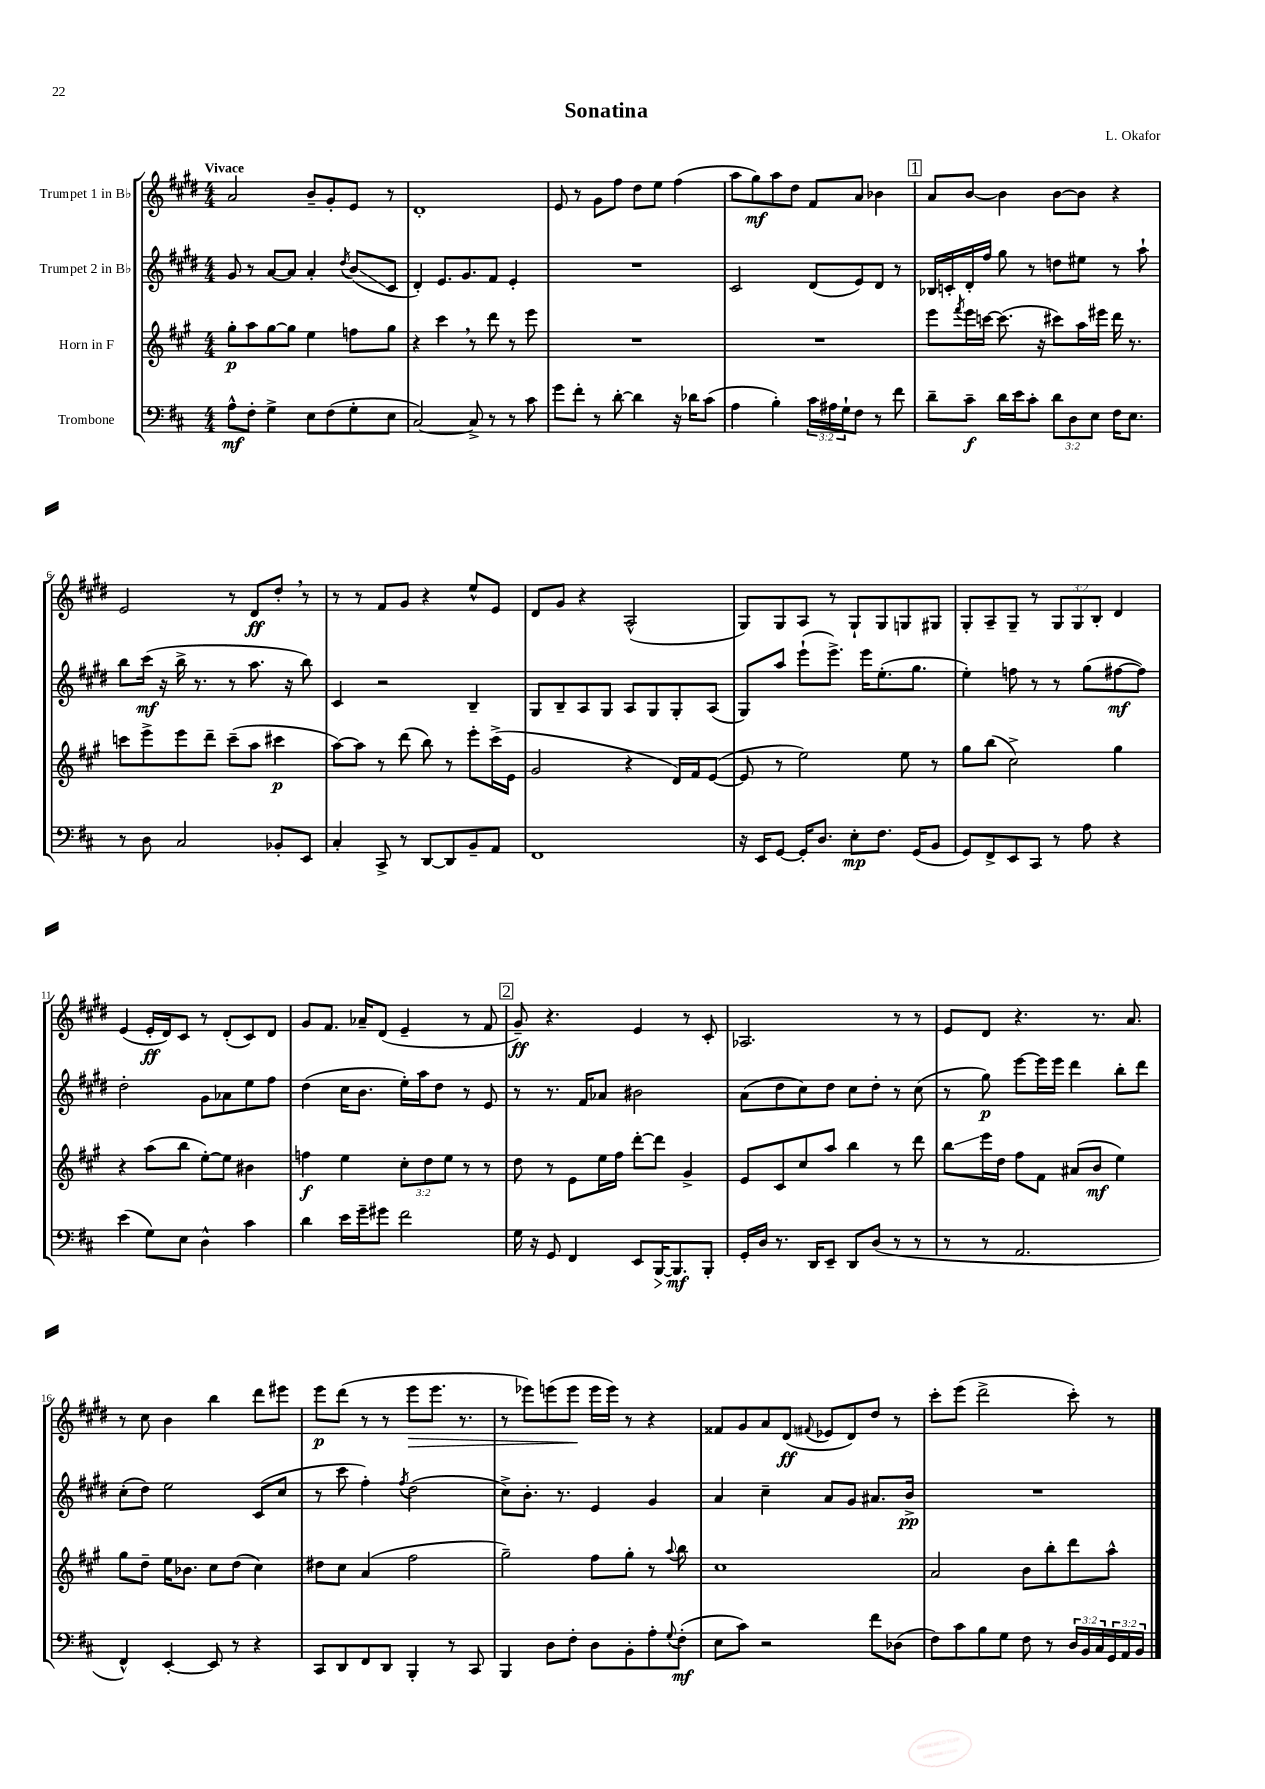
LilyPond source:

\header { title = "Sonatina" composer = "L. Okafor" }
<<
\new StaffGroup <<
\new Staff = "s0" \with { instrumentName = "Trumpet 1 in Bb" } {
    \clef treble \key e \major \numericTimeSignature \time 4/4 \override Staff.TupletNumber.text = #tuplet-number::calc-fraction-text \tempo "Vivace"
    a'2 b'8-- gis'8-. e'8 r8 |
    dis'1-. |
    e'8 r8 gis'8 fis''8 dis''8 e''8 fis''4( |
    a''8 gis''8\mf) a''8 dis''8 fis'8 a'8 bes'4 |
    \mark \markup { \box "1" } a'8 b'8~ b'4 b'8~ b'8 r4 |
    e'2 r8 dis'8\ff dis''8-. \breathe r8 |
    r8 r8 fis'8 gis'8 r4 e''8-^ e'8 |
    dis'8 gis'8 r4 a2-^( |
    gis8) gis8 a8 r8 gis8-! gis8 g8 gis8 |
    gis8-. a8-- gis8-- r8 \tuplet 3/2 { gis8 gis8 b8-. } dis'4 |
    e'4( e'16-.\ff dis'16) cis'8 r8 dis'8-.( cis'8) dis'8 |
    gis'8 fis'8. aes'16-- dis'8( e'4-- r8 fis'8 |
    \mark \markup { \box "2" } gis'8--\ff) r4. e'4 r8 cis'8-. |
    aes2. r8 r8 |
    e'8 dis'8 r4. r8. a'8. |
    r8 cis''8 b'4 b''4 dis'''8 eis'''8 |
    e'''8\p dis'''8( r8 r8 e'''8\> e'''8. r8. |
    r8 ees'''8) e'''8( e'''8\! e'''16 e'''16) r8 r4 |
    fisis'8 gis'8 a'8 dis'8\ff( \appoggiatura { fis'8 } ees'8 dis'8) dis''8 r8 |
    cis'''8-. e'''8( dis'''2-> cis'''8-.) r8 \bar "|." |
}
\new Staff = "s1" \with { instrumentName = "Trumpet 2 in Bb" } {
    \clef treble \key e \major \numericTimeSignature \time 4/4
    gis'8 r8 a'8~ a'8 a'4-. \acciaccatura { dis''8 } b'8\glissando( cis'8 |
    dis'4-.) e'8. gis'8. fis'8 e'4-. |
    R1 |
    cis'2 dis'8( e'8) dis'8 r8 |
    \mark \markup { \box "1" } bes16 c'16-. dis'16-. fis''16 gis''8 r8 d''8 eis''8 r8 a''8-! |
    b''8 cis'''16\mf( r16 b''16-> r8. r8 a''8. r16 b''8) |
    cis'4 r2 b4-- |
    gis8 b8-- a8 gis8 a8 gis8 gis8-. a8( |
    gis8) a''8 e'''8-!( e'''8.->) e'''16 e''8.-.( gis''8. |
    e''4-.) f''8 r8 r8 gis''8( fis''8~\mf fis''8) |
    dis''2-. gis'8 aes'8 e''8 fis''8 |
    dis''4( cis''16 b'8. e''16-.) a''16 dis''8 r8 e'8 |
    \mark \markup { \box "2" } r8 r8. fis'16 aes'8 bis'2 |
    a'8( dis''8 cis''8) dis''8 cis''8 dis''8-. r8 cis''8( |
    r8 gis''8\p) e'''8~ e'''16 e'''16 dis'''4 b''8-. dis'''8 |
    cis''8-.( dis''8) e''2 cis'8( cis''8 |
    r8 cis'''8 fis''4-.) \acciaccatura { fis''8 } dis''2( |
    cis''8->) b'8.-. r8. e'4 gis'4 |
    a'4 cis''4-- a'8 gis'8 ais'8. b'16->\pp |
    R1 \bar "|." |
}
\new Staff = "s2" \with { instrumentName = "Horn in F" } {
    \clef treble \key a \major \numericTimeSignature \time 4/4 \override Staff.TupletNumber.text = #tuplet-number::calc-fraction-text
    gis''8-.\p a''8 gis''8~ gis''8 e''4 f''8 gis''8 |
    r4 cis'''4 \breathe r8 d'''8 r8 e'''8 |
    R1 |
    R1 |
    \mark \markup { \box "1" } e'''8 \acciaccatura { fis'''8 } e'''16 c'''16~ c'''8.( r16 cis'''8) a''16 eis'''16 d'''16 r8. |
    c'''8 e'''8-> e'''8 d'''8-- c'''8--( a''8 cis'''4\p |
    a''8~) a''8 r8 d'''8( b''8) r8 e'''8-. cis'''16->( e'16 |
    gis'2 r4 d'16) fis'16 e'8~( |
    e'8 r8 e''2) e''8 r8 |
    gis''8 b''8( cis''2->) gis''4 |
    r4 a''8( b''8 e''8~-.) e''8 bis'4 |
    f''4\f e''4 \tuplet 3/2 { cis''8-. d''8 e''8 } r8 r8 |
    \mark \markup { \box "2" } d''8 r8 e'8 e''16 fis''16 d'''8~-. d'''8 gis'4-> |
    e'8 cis'8 cis''8 a''8 b''4 r8 d'''8 |
    b''8\glissando e'''16 d''16 fis''8 fis'8 ais'8( b'8\mf e''4) |
    gis''8 d''8-- e''16 bes'8. cis''8 d''8( cis''4) |
    dis''8 cis''8 a'4( fis''2 |
    gis''2--) fis''8 gis''8-. r8 \appoggiatura { a''8 } b''8 |
    cis''1 |
    a'2 b'8 b''8-. d'''8 a''8-^ \bar "|." |
}
\new Staff = "s3" \with { instrumentName = "Trombone" } {
    \clef bass \key d \major \numericTimeSignature \time 4/4 \override Staff.TupletNumber.text = #tuplet-number::calc-fraction-text
    a8-^\mf fis8-. g4-> e8 fis8( g8-. e8 |
    cis2~) cis8-> r8 r8 cis'8 |
    g'8 fis'8-. r8 d'8~-. d'4 r16 des'16 cis'8( |
    a4 b4-.) \tuplet 3/2 { cis'16 ais16 g16-! } fis8 r8 fis'8 |
    \mark \markup { \box "1" } d'8-- cis'8--\f d'16 e'16 cis'8-. \tuplet 3/2 { d'8 d8 e8 } fis16 e8. |
    r8 d8 cis2 bes,8-. e,8 |
    cis4-. cis,8-> r8 d,8~ d,8 b,8-- a,8 |
    fis,1 |
    r16 e,16 g,8~ g,16-. d8. e8-.\mp fis8. g,16( b,8 |
    g,8) fis,8-> e,8 cis,8 r8 a8 r4 |
    e'4( g8) e8 d4-^ cis'4 |
    d'4 e'16 g'16-- gis'8 fis'2 |
    \mark \markup { \box "2" } g16 r16 g,8 fis,4 e,8 b,,16~\> b,,8.\mf\! b,,8-. |
    g,16-. d16 r8. d,16 e,8-- d,8 d8( r8 r8 |
    r8 r8 a,2. |
    fis,4-^) e,4~-. e,8 r8 r4 |
    cis,8 d,8 fis,8 d,8 b,,4-. r8 cis,8 |
    b,,4 d8 fis8-. d8 b,8-. a8-. \appoggiatura { g8 } fis8-.\mf( |
    e8 cis'8) r2 fis'8 des8( |
    fis8) cis'8 b8 g8 fis8 r8 \tuplet 3/2 { d16 b,16 cis16 } \tuplet 3/2 { g,16 a,16 b,16 } \bar "|." |
}
>>
>>
